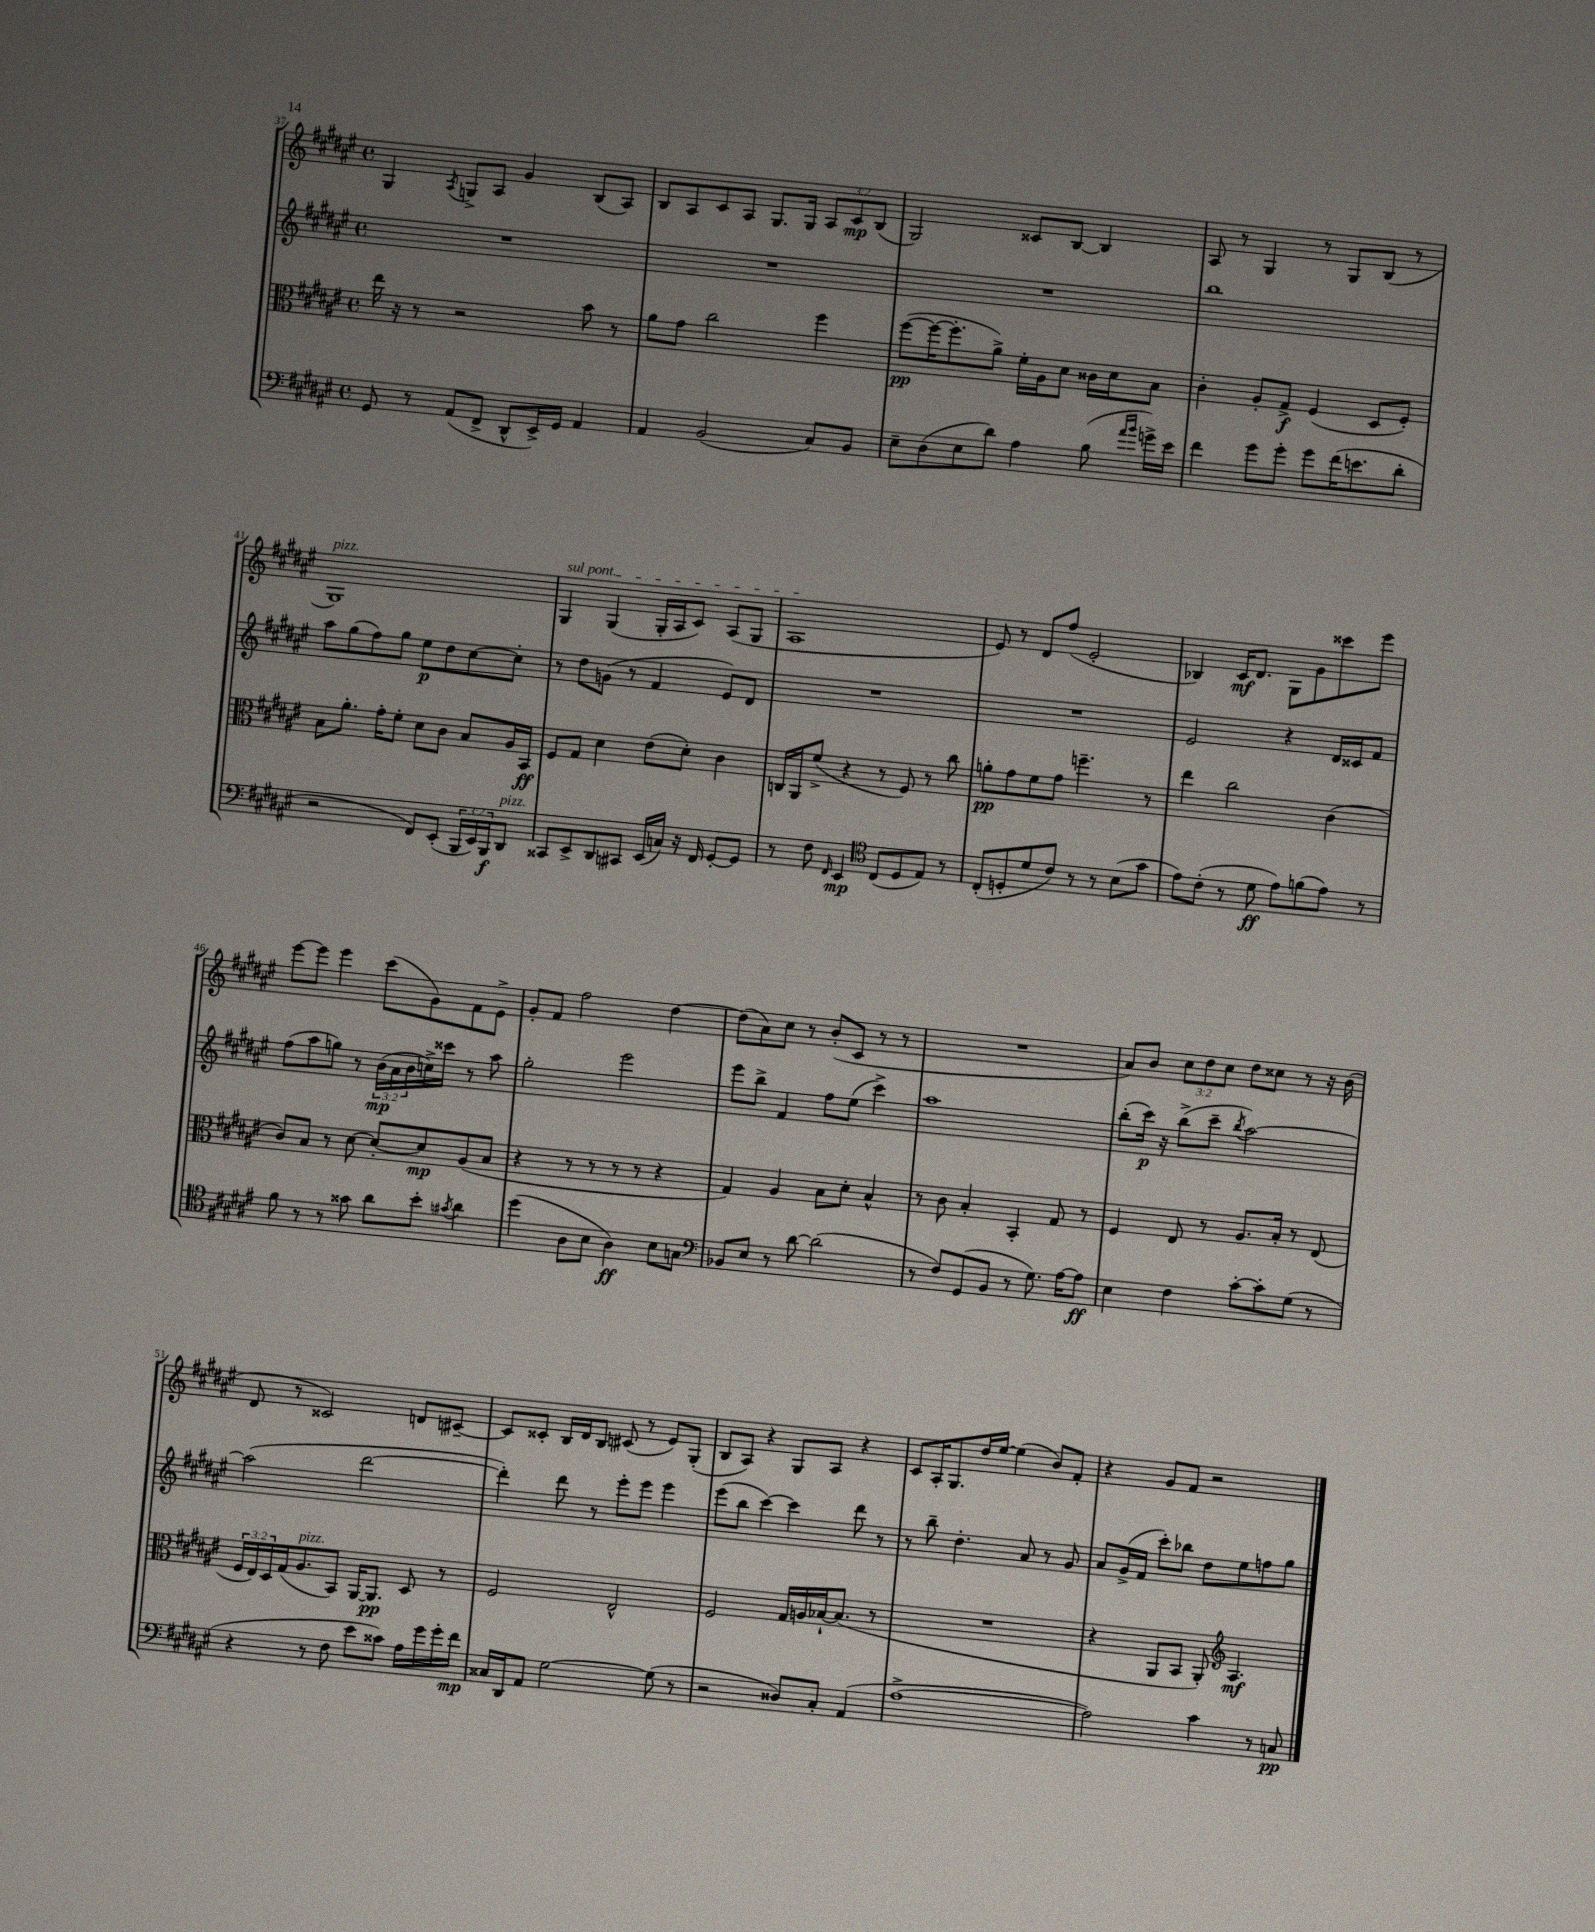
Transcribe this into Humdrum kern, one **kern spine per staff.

**kern	**dynam	**kern	**dynam	**kern	**dynam	**kern	**dynam
*part4	*part4	*part3	*part3	*part2	*part2	*part1	*part1
*staff4	*staff4	*staff3	*staff3	*staff2	*staff2	*staff1	*staff1
*clefF4	*	*clefC3	*	*clefG2	*	*clefG2	*
*k[f#c#g#d#a#e#]	*	*k[f#c#g#d#a#e#]	*	*k[f#c#g#d#a#e#]	*	*k[f#c#g#d#a#e#]	*
*M4/4	*	*M4/4	*	*M4/4	*	*M4/4	*
*met(c)	*	*met(c)	*	*met(c)	*	*met(c)	*
=37	=37	=37	=37	=37	=37	=37	=37
8GG#/	.	16ee#\	.	1r	.	4G#/	.
.	.	16r	.	.	.	.	.
8r	.	8r	.	.	.	.	.
.	.	.	.	.	.	8qA#/	.
(8AA#/L	.	2r	.	.	.	8Gn^/L	.
8FF#^/J	.	.	.	.	.	8A#/J	.
8DD#^^/L	.	.	.	.	.	4g#/	.
16EE#^/L)	.	.	.	.	.	.	.
16GG#/JJ	.	.	.	.	.	.	.
4AA#/	.	8b\	.	.	.	(8B/L	.
.	.	8r	.	.	.	8A#/J)	.
=38	=38	=38	=38	=38	=38	=38	=38
4AA#/	.	8a#\L	.	1r	.	8B/L	.
.	.	8g#\J	.	.	.	8A#/	.
(2BB/	.	2cc#\	.	.	.	8c#/	.
.	.	.	.	.	.	8A#/J	.
.	.	.	.	.	.	8.G#/L	.
.	.	.	.	.	.	16G#/Jk	.
8C#/L)	.	4ff#\	.	.	.	12A#/L	.
.	.	.	.	.	.	12c#/	mp
8BB/J	.	.	.	.	.	.	.
.	.	.	.	.	.	(12B/J	.
=39	=39	=39	=39	=39	=39	=39	=39
8E#~\L	.	([8ff#\L	pp	1r	.	2G#/)	.
(8D#\	.	16ff#\K_	.	.	.	.	.
.	.	8.ff#'\]	.	.	.	.	.
8E#\	.	.	.	.	.	.	.
8d#\J)	.	8a#^\J)	.	.	.	.	.
4A#\	.	16f#'\LL	.	.	.	8c##X/L	.
.	.	16A#\J	.	.	.	.	.
.	.	8d#\J	.	.	.	[8B/J	.
(8B\	.	16c##X\LL	.	.	.	4B/]	.
.	.	16d#\J	.	.	.	.	.
16qqa#/LL	.	.	.	.	.	.	.
16qqb/JJ	.	.	.	.	.	.	.
16gn^\LL)	.	8B\J	.	.	.	.	.
16e#\JJ	.	.	.	.	.	.	.
=40	=40	=40	=40	=40	=40	=40	=40
4f#\	.	4c#'\	.	1bb	.	8A#/	.
.	.	.	.	.	.	8r	.
8g#\L	.	8A#'/L	.	.	.	4G#/	.
8g#'\J	.	8G#^/J	f	.	.	.	.
8g#\L	.	(4F#/	.	.	.	8r	.
(16f#\K	.	.	.	.	.	8G#/L	.
8.en\	.	.	.	.	.	.	.
.	.	8D#/L	.	.	.	(8B/J	.
8d#'\J	.	8F#'/J)	.	.	.	8r	.
!!LO:LB:g=z
=41	=41	=41	=41	=41	=41	=41	=41
!	!	!	!	!	!	!LO:TX:a:i:t=pizz.	!
2r	.	8B\L	.	8aa#\L	.	1G#)	.
.	.	8.a#'\J	.	(8gg#\	.	.	.
.	.	.	.	8ff#\)	.	.	.
.	.	16g#'\KL	.	.	.	.	.
.	.	8f#'\J	.	8gg#\J	.	.	.
8FF#/L)	.	8d#\L	.	8ee#\L	p	.	.
(8EE#'/J	.	8c#\J	.	8dd#\	.	.	.
24BBB/LL	.	8B/L	.	[8cc#\	.	.	.
24EE#/)	.	.	.	.	.	.	.
24BBB/J	f	.	.	.	.	.	.
!LO:TX:a:i:t=pizz.	!	!	!	!	!	!	!
8DD#/J	.	16A#/L	.	8cc#'\J]	.	.	.
.	.	16BB/JJ	ff	.	.	.	.
=42	=42	=42	=42	=42	=42	=42	=42
!	!	!	!	!	!	!LO:TX:a:i:t=sul pont.	!
8CC##X/L	.	8F#/L	.	8r	.	4G#/	.
8EE#^/	.	8G#/J	.	8dd#\L	.	.	.
8DD#/	.	4d#\	.	(8gn\J	.	(4G#/	.
8CC#X/J	.	.	.	8r	.	.	.
(16EE#/LL	.	(8e#\L	.	4f#/	.	16G#'/LL	.
16Cn/JJ)	.	.	.	.	.	16A#/J	.
16r	.	8d#'\J)	.	.	.	8c#/J)	.
16FF#/	.	.	.	.	.	.	.
[8GG#'/L	.	4c#\	.	8e#/L)	.	(8A#/L	.
8GG#/J]	.	.	.	8d#/J	.	8G#/J	.
=43	=43	=43	=43	=43	=43	=43	=43
8r	.	16Cn/LL	.	1r	.	1A#	.
.	.	16AA#/J	.	.	.	.	.
8F#\	.	(8f#^/J	.	.	.	.	.
16qqFF#/	.	.	.	.	.	.	.
4EE#/	mp	4r	.	.	.	.	.
*clefC4	*	*	*	*	*	*	*
(8C#/L	.	8r	.	.	.	.	.
8D#/	.	8F#/)	.	.	.	.	.
8E#/J)	.	8r	.	.	.	.	.
8r	.	8cc#\	.	.	.	.	.
=44	=44	=44	=44	=44	=44	=44	=44
(8C#'/L	.	8an'\L	pp	1r	.	8e#/)	.
8Dn'/	.	8g#\	.	.	.	8r	.
8d#/	.	8f#\	.	.	.	8d#/L	.
8c#/J)	.	8g#\J	.	.	.	(8ff#/J	.
8r	.	4.ffn~\	.	.	.	2e#'/	.
8r	.	.	.	.	.	.	.
(8B\L	.	.	.	.	.	.	.
8g#\J	.	8r	.	.	.	.	.
=45	=45	=45	=45	=45	=45	=45	=45
8e#\L)	.	4ee#\	.	2e#/	.	4B-X/)	.
(8c#'\J	.	.	.	.	.	.	.
8r	.	2cc#\	.	.	.	16c#/KL	mf
.	.	.	.	.	.	8.d#/J	.
8d#\	ff	.	.	.	.	.	.
8e#\L)	.	.	.	4r	.	8G#\L	.
(8fn\	.	.	.	.	.	8g#\	.
8e#\J)	.	(4c#\	.	16d#/LL	.	8ccc##X\	.
.	.	.	.	16c##X/J	.	.	.
8r	.	.	.	8f#/J	.	8eee#\J	.
!!LO:LB:g=z
=46	=46	=46	=46	=46	=46	=46	=46
8f#\	.	8c#/L)	.	(8ff#\L	.	[8eee#\L	.
8r	.	8B/J	.	8aa#\	.	8eee#\J]	.
8r	.	8r	.	8ggn\J)	.	4eee#\	.
8g##X\	.	[8d#\	.	8r	.	.	.
8a#\L	.	8d#'/L_	.	(24b\LL	mp	(8ccc#\L	.
.	.	.	.	24a#\	.	.	.
.	.	.	.	24b\	.	.	.
8b'\J	.	8d#/]	mp	16ccn^\)	.	8g#\)	.
.	.	.	.	16ccc##X\JJ	.	.	.
8qg#X/	.	.	.	.	.	.	.
4a#\	.	(8A#/	.	8r	.	8f#\	.
.	.	8B/J	.	8aa#\	.	8e#^\J	.
=47	=47	=47	=47	=47	=47	=47	=47
(4dd#\	.	4r	.	2gg#'\	.	8g#'/L	.
.	.	.	.	.	.	8f#/J	.
8A#\L	.	8r	.	.	.	2ff#\	.
8B\J	.	8r	.	.	.	.	.
4A#\)	ff	8r	.	2eee#\	.	.	.
.	.	8r	.	.	.	.	.
8B\L	.	4r	.	.	.	[4dd#\	.
8Gn\J	.	.	.	.	.	.	.
=48	=48	=48	=48	=48	=48	=48	=48
*clefF4	*	*	*	*	*	*	*
8BB-X/L	.	4G#/)	.	8eee#\L	.	(8dd#\L]	.
8E#/J	.	.	.	8bb^\J	.	8a#\)	.
8r	.	4A#/	.	4f#/	.	8cc#\J	.
[8d#\	.	.	.	.	.	8r	.
(2d#\]	.	8B\L	.	8ff#\L	.	(8b'/L	.
.	.	8d#'\J	.	(8ee#\J	.	8c#/J	.
.	.	4B^^/	.	4ccc#^\)	.	8r	.
.	.	.	.	.	.	8r	.
=49	=49	=49	=49	=49	=49	=49	=49
8r	.	8r	.	1aa#	.	1r	.
8F#/L)	.	8c#\	.	.	.	.	.
(8GG#/	.	4B'/	.	.	.	.	.
8BB/J	.	.	.	.	.	.	.
8r	.	4BB'/	.	.	.	.	.
8.G#\)	.	.	.	.	.	.	.
.	.	8G#/	.	.	.	.	.
[16A#\KL	.	.	.	.	.	.	.
8A#\J]	ff	8r	.	.	.	.	.
=50	=50	=50	=50	=50	=50	=50	=50
4E#\	.	4F#/	.	(8bb'\L	.	8a#/L)	.
.	.	.	.	16ccc#\Jk)	p	8b/J	.
.	.	.	.	16r	.	.	.
4F#\	.	8E#/	.	(8bb^\L	.	12cc#\L	.
.	.	.	.	.	.	12dd#\	.
.	.	8r	.	8ccc#~\J	.	.	.
.	.	.	.	.	.	12cc#\J	.
.	.	.	.	8qbb/	.	.	.
[8c#'\L	.	8.A#/L	.	[2aa#\)	.	8dd#\L	.
8c#'\]	.	.	.	.	.	8cc##X\J	.
.	.	16B'/Jk	.	.	.	.	.
(8G#\J	.	8r	.	.	.	8r	.
8r	.	(8E#/	.	.	.	16r	.
.	.	.	.	.	.	(16b\	.
!!LO:LB:g=z
=51	=51	=51	=51	=51	=51	=51	=51
4r	.	24F#/LL	.	(2aa#\]	.	8d#/	.
.	.	24E#/)	.	.	.	.	.
.	.	24D#/	.	.	.	.	.
.	.	(16G#/J	.	.	.	8r	.
!	!	!LO:TX:a:i:t=pizz.	!	!	!	!	!
.	.	8.A#/	.	.	.	.	.
8r	.	.	.	.	.	2c##X/)	.
8F#\	.	8BB/J)	.	.	.	.	.
8e#\L	.	[16AA#/KL	.	[2ddd#\	.	.	.
.	.	8.AA#/J]	pp	.	.	.	.
8c##X\J)	.	.	.	.	.	.	.
16A#\LL	.	8D#/	.	.	.	8dn/L	.
16g#\	.	.	.	.	.	.	.
16g#'\	.	8r	.	.	.	[8c#X~/J	.
16f#\JJ	mp	.	.	.	.	.	.
=52	=52	=52	=52	=52	=52	=52	=52
16C##X/LL	.	2F#/	.	4ddd#'\])	.	8c#/L]	.
16DD#/J	.	.	.	.	.	.	.
8AA#/J	.	.	.	.	.	8c##X'/J	.
[2G#\	.	.	.	8ddd#\	.	16B/LL	.
.	.	.	.	.	.	16d#/J	.
.	.	.	.	8r	.	8B/J	.
.	.	2E#^^/	.	8eee#'\L	.	(8c#X/	.
.	.	.	.	8eee#\J	.	8r	.
(8G#\]	.	.	.	4eee#\	.	8e#/L)	.
8r	.	.	.	.	.	(8G#'/J	.
=53	=53	=53	=53	=53	=53	=53	=53
2r	.	2F#/	.	(8eee#\L	.	8B/L	.
.	.	.	.	8bb\J	.	8A#/J)	.
.	.	.	.	[4ccc#\)	.	4r	.
8D##X/L)	.	16G#/LL	.	4ccc#\]	.	8G#/L	.
.	.	16An/	.	.	.	.	.
8C#'/J	.	[16B-X`/J	.	.	.	8A#/J	.
.	.	(8.B-/J]	.	.	.	.	.
(4AA#/	.	.	.	8ddd#\	.	4r	.
.	.	8r	.	8r	.	.	.
=54	=54	=54	=54	=54	=54	=54	=54
[1A#^	.	1r	.	8r	.	8c#/L	.
.	.	.	.	8bb~\	.	16A#'/K	.
.	.	.	.	.	.	8.G#/	.
.	.	.	.	4.dd#'\	.	.	.
.	.	.	.	.	.	16dd#/L	.
.	.	.	.	.	.	[16ee#/JJ	.
.	.	.	.	.	.	(4ee#\]	.
.	.	.	.	8a#/	.	.	.
.	.	.	.	8r	.	8b/L)	.
.	.	.	.	8g#/	.	8f#'/J	.
=55	=55	=55	=55	=55	=55	=55	=55
2A#\])	.	4r	.	8a#/L	.	4r	.
.	.	.	.	(16g#^/L	.	.	.
.	.	.	.	16f#/JJ	.	.	.
.	.	8AA#/L	.	8ccc#'\L)	.	8g#/L	.
.	.	8BB/J	.	8bb-X\J	.	8f#/J	.
4c#\	.	8AA#'/)	.	8dd#\L	.	2r	.
*	*	*clefG2	*	*	*	*	*
.	.	4.A#/	mf	8ee#\	.	.	.
8r	.	.	.	8ffn\	.	.	.
8Cn/	pp	.	.	8gg#\J	.	.	.
==	==	==	==	==	==	==	==
*-	*-	*-	*-	*-	*-	*-	*-
